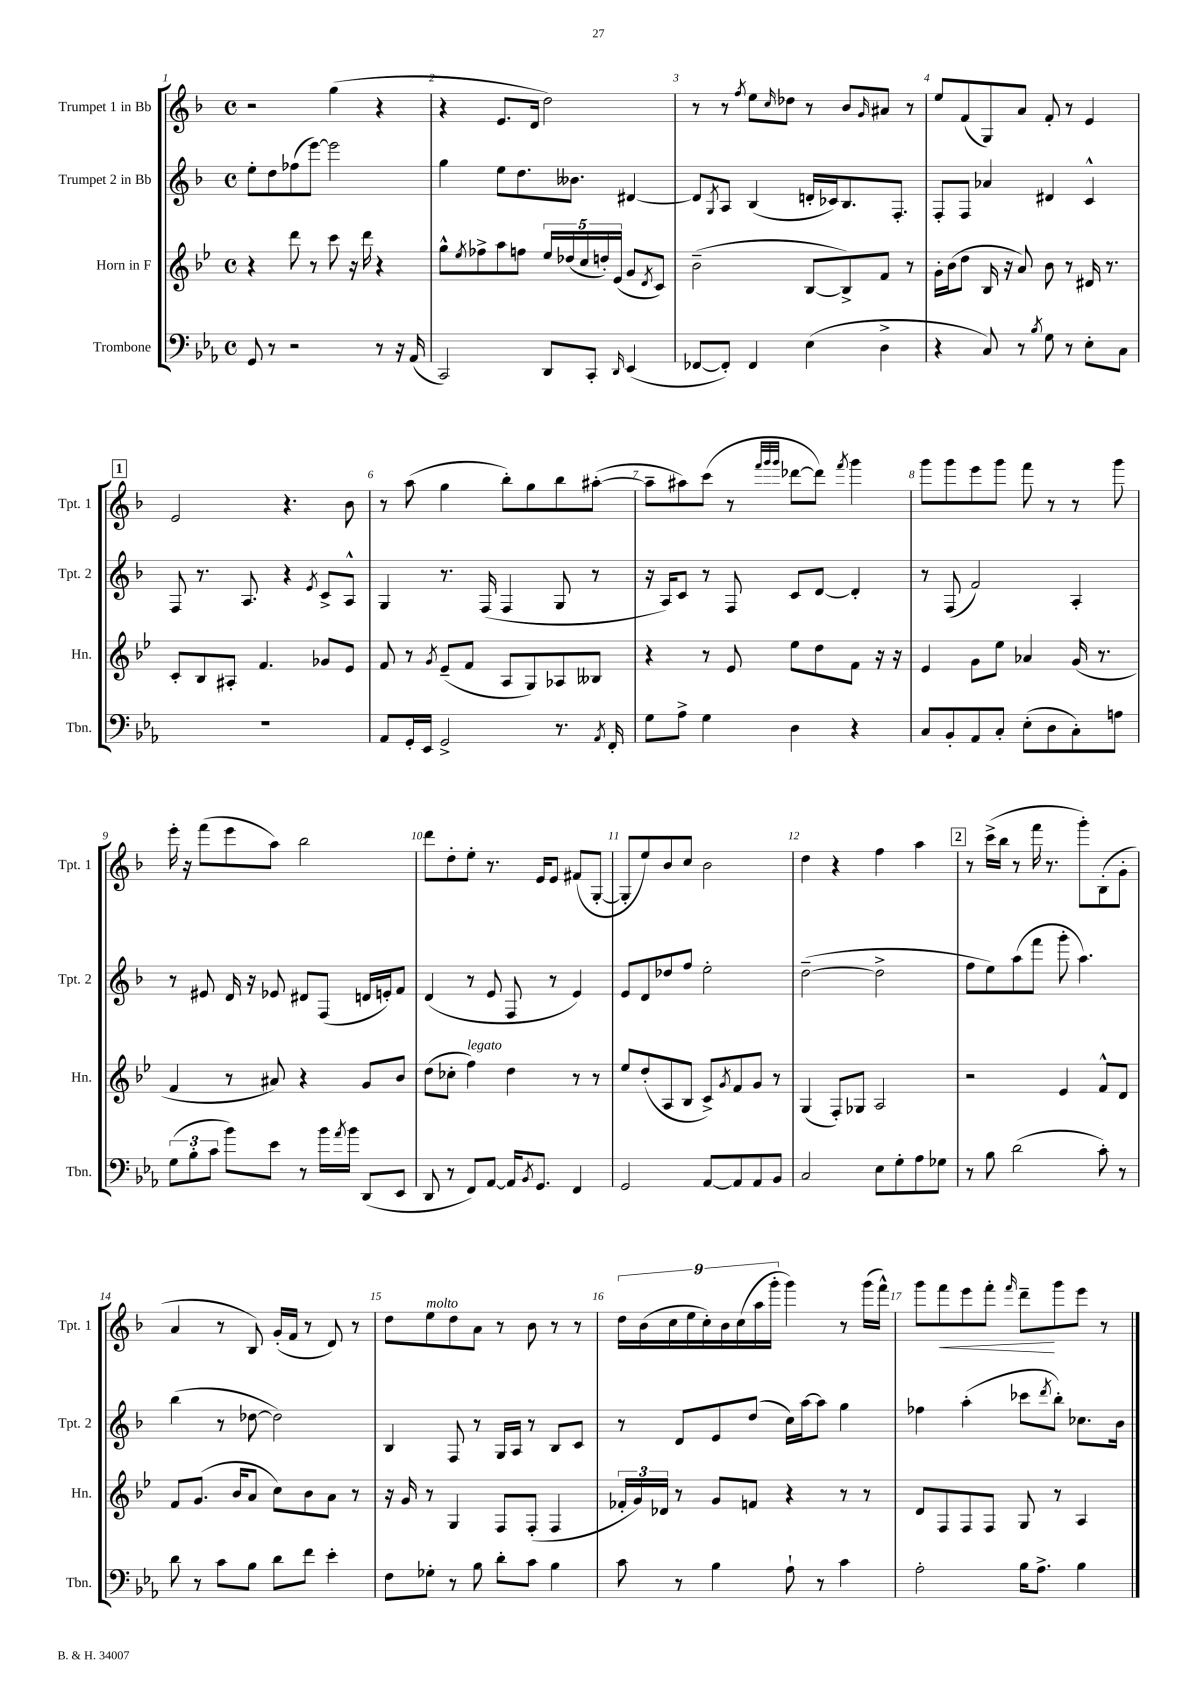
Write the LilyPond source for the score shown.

<<
\new StaffGroup <<
\new Staff = "s0" \with { instrumentName = "Trumpet 1 in Bb" shortInstrumentName = "Tpt. 1" } {
    \clef treble \key f \major \defaultTimeSignature \time 4/4
    r2 g''4( r4 |
    r4 e'8. d'16 d''2) |
    r8 r8 \acciaccatura { f''8 } e''8 \grace { c''16 } des''8 r8 bes'8 \grace { g'16 } ais'8 r8 |
    e''8 f'8( g8) a'8 f'8-. r8 e'4 |
    \mark \markup { \box "1" } e'2 r4. bes'8 |
    r8 a''8( g''4 bes''8-.) g''8 bes''8 ais''8~-.( |
    ais''8-- ais''8) c'''8( r8 \grace { f'''32 g'''32 g'''32 } des'''8~ des'''8) \acciaccatura { f'''8 } g'''4 |
    g'''8 g'''8 e'''8 g'''8 f'''8 r8 r8 g'''8 |
    e'''16-. r16 f'''8( e'''8 a''8) bes''2 |
    d'''8 d''8-. e''8-. r8. e'16 e'8 fis'8( g8~-. |
    g8-. e''8) bes'8 c''8 bes'2 |
    d''4 r4 f''4 a''4 |
    \mark \markup { \box "2" } r8 c'''16->( bes''16 r8 f'''16 r8. g'''8-.) bes8-.( g'8-. |
    a'4 r8 bes8) g'16-.( f'16 r8 d'8) r8 |
    d''8 e''8^\markup { \italic "molto" } d''8 a'8 r8 bes'8 r8 r8 |
    \tuplet 9/8 { d''16 bes'16( c''16 e''16 c''16-.) bes'16 c''16( a''16 g'''16-. } g'''4) r8 g'''16( f'''16-^) |
    g'''8 f'''8\< e'''8 f'''8-. \grace { f'''16 } d'''8--\! g'''8 e'''8 r8 \bar "|." |
}
\new Staff = "s1" \with { instrumentName = "Trumpet 2 in Bb" shortInstrumentName = "Tpt. 2" } {
    \clef treble \key f \major \defaultTimeSignature \time 4/4
    e''8-. d''8 fes''8( e'''8~) e'''2 |
    g''4 e''8 d''8. beses'8. dis'4~ |
    dis'8 \acciaccatura { g8 } a8 bes4( d'16-. ces'16) bes8. f8.-. |
    f8-. f8 aes'4 dis'4 c'4-^ |
    \mark \markup { \box "1" } f8 r8. a8. r4 \acciaccatura { e'8 } c'8-> a8-^ |
    g4 r8. f16( f4 g8 r8 |
    r16 a16) c'8 r8 f8 c'8 d'8~ d'4-. |
    r8 f8( f'2) a4-. |
    r8 eis'8 d'16 r16 ees'8 dis'8 f8( d'16 e'16-.) f'8 |
    d'4( r8 e'8 f8 r8 e'4) |
    e'8 d'8 des''8 f''8 e''2-. |
    d''2~--( d''2-> |
    \mark \markup { \box "2" } f''8 e''8) a''8( f'''8 g'''8-. a''4.) |
    bes''4( r8 des''8~ des''2) |
    bes4 f8 r8 g16 a16 r8 bes8 c'8 |
    r8 d'8 e'8 d''8( c''16) a''16~ a''8 g''4 |
    fes''4 a''4-.( ces'''8 \acciaccatura { d'''8 } bes''8-.) ces''8. bes'16 \bar "|." |
}
\new Staff = "s2" \with { instrumentName = "Horn in F" shortInstrumentName = "Hn." } {
    \clef treble \key bes \major \defaultTimeSignature \time 4/4
    r4 d'''8 r8 c'''8 r16 d'''16 r4 |
    g''8-^ \acciaccatura { ees''8 } fes''8-> a''8 f''8 \tuplet 5/4 { ees''16 des''16( c''16 d''16-.) ees'16( } g'8 \acciaccatura { d'8 } c'8) |
    bes'2--( bes8~ bes8->) f'8 r8 |
    g'16-. bes'16( d''8 bes16 r16 a'8) bes'8 r8 dis'16 r8. |
    \mark \markup { \box "1" } c'8-. bes8 ais8-. f'4. ges'8 ees'8 |
    f'8 r8 \acciaccatura { g'8 } ees'8--( f'8 a8 g8) aes8 beses8 |
    r4 r8 ees'8 ees''8 d''8 f'8 r16 r16 |
    ees'4 g'8 ees''8 aes'4 g'16( r8. |
    f'4 r8 ais'8) r4 g'8 bes'8 |
    d''8( ces''8-. f''4^\markup { \italic "legato" }) d''4 r8 r8 |
    ees''8 d''8-.( a8 bes8 c'8->) \acciaccatura { g'8 } f'8 g'8 r8 |
    g4( f8-.) ges8 a2 |
    \mark \markup { \box "2" } r2 ees'4 f'8-^ d'8 |
    f'8 g'8.( bes'16 a'8 c''8) bes'8 a'8 r8 |
    r16 g'16 r8 g4 f8 f8-.( f4 |
    \tuplet 3/2 { fes'16-. g'16) des'16 } r8 g'8 f'8 r4 r8 r8 |
    d'8 f8 f8 f8 g8 r8 a4 \bar "|." |
}
\new Staff = "s3" \with { instrumentName = "Trombone" shortInstrumentName = "Tbn." } {
    \clef bass \key ees \major \defaultTimeSignature \time 4/4
    g,8 r8 r2 r8 r16 aes,16( |
    c,2) d,8 c,8-. \grace { d,16 } ees,4( |
    fes,8~ fes,8-.) fes,4 ees4( d4-> |
    r4 c8) r8 \acciaccatura { bes8 } g8 r8 ees8-. c8 |
    \mark \markup { \box "1" } R1 |
    aes,8 g,16-. ees,16 g,2-> r8. \acciaccatura { aes,8 } f,16-. |
    g8 aes8-> g4 d4 r4 |
    c8 bes,8-. aes,8 c8-. ees8-.( d8 c8-.) a8 |
    \tuplet 3/2 { g8( bes8-. c'8 } bes'8) ees'8 r8 bes'16 \acciaccatura { aes'8 } bes'16 d,8( ees,8 |
    d,8 r8 f,8) aes,8~ aes,16 \acciaccatura { bes,8 } g,8. f,4 |
    g,2 aes,8~ aes,8 aes,8 bes,8 |
    c2 ees8 g8-. aes8 ges8 |
    \mark \markup { \box "2" } r8 bes8 d'2( c'8-.) r8 |
    d'8 r8 c'8 bes8 d'8 f'8 ees'4-. |
    f8 ges8-. r8 bes8 d'8-. c'8 bes4 |
    c'8 r8 bes4 aes8-! r8 c'4 |
    aes2-. bes16 aes8.-> bes4 \bar "|." |
}
>>
>>
\layout { \context { \Score \override BarNumber.break-visibility = ##(#f #t #t) barNumberVisibility = #all-bar-numbers-visible } }
